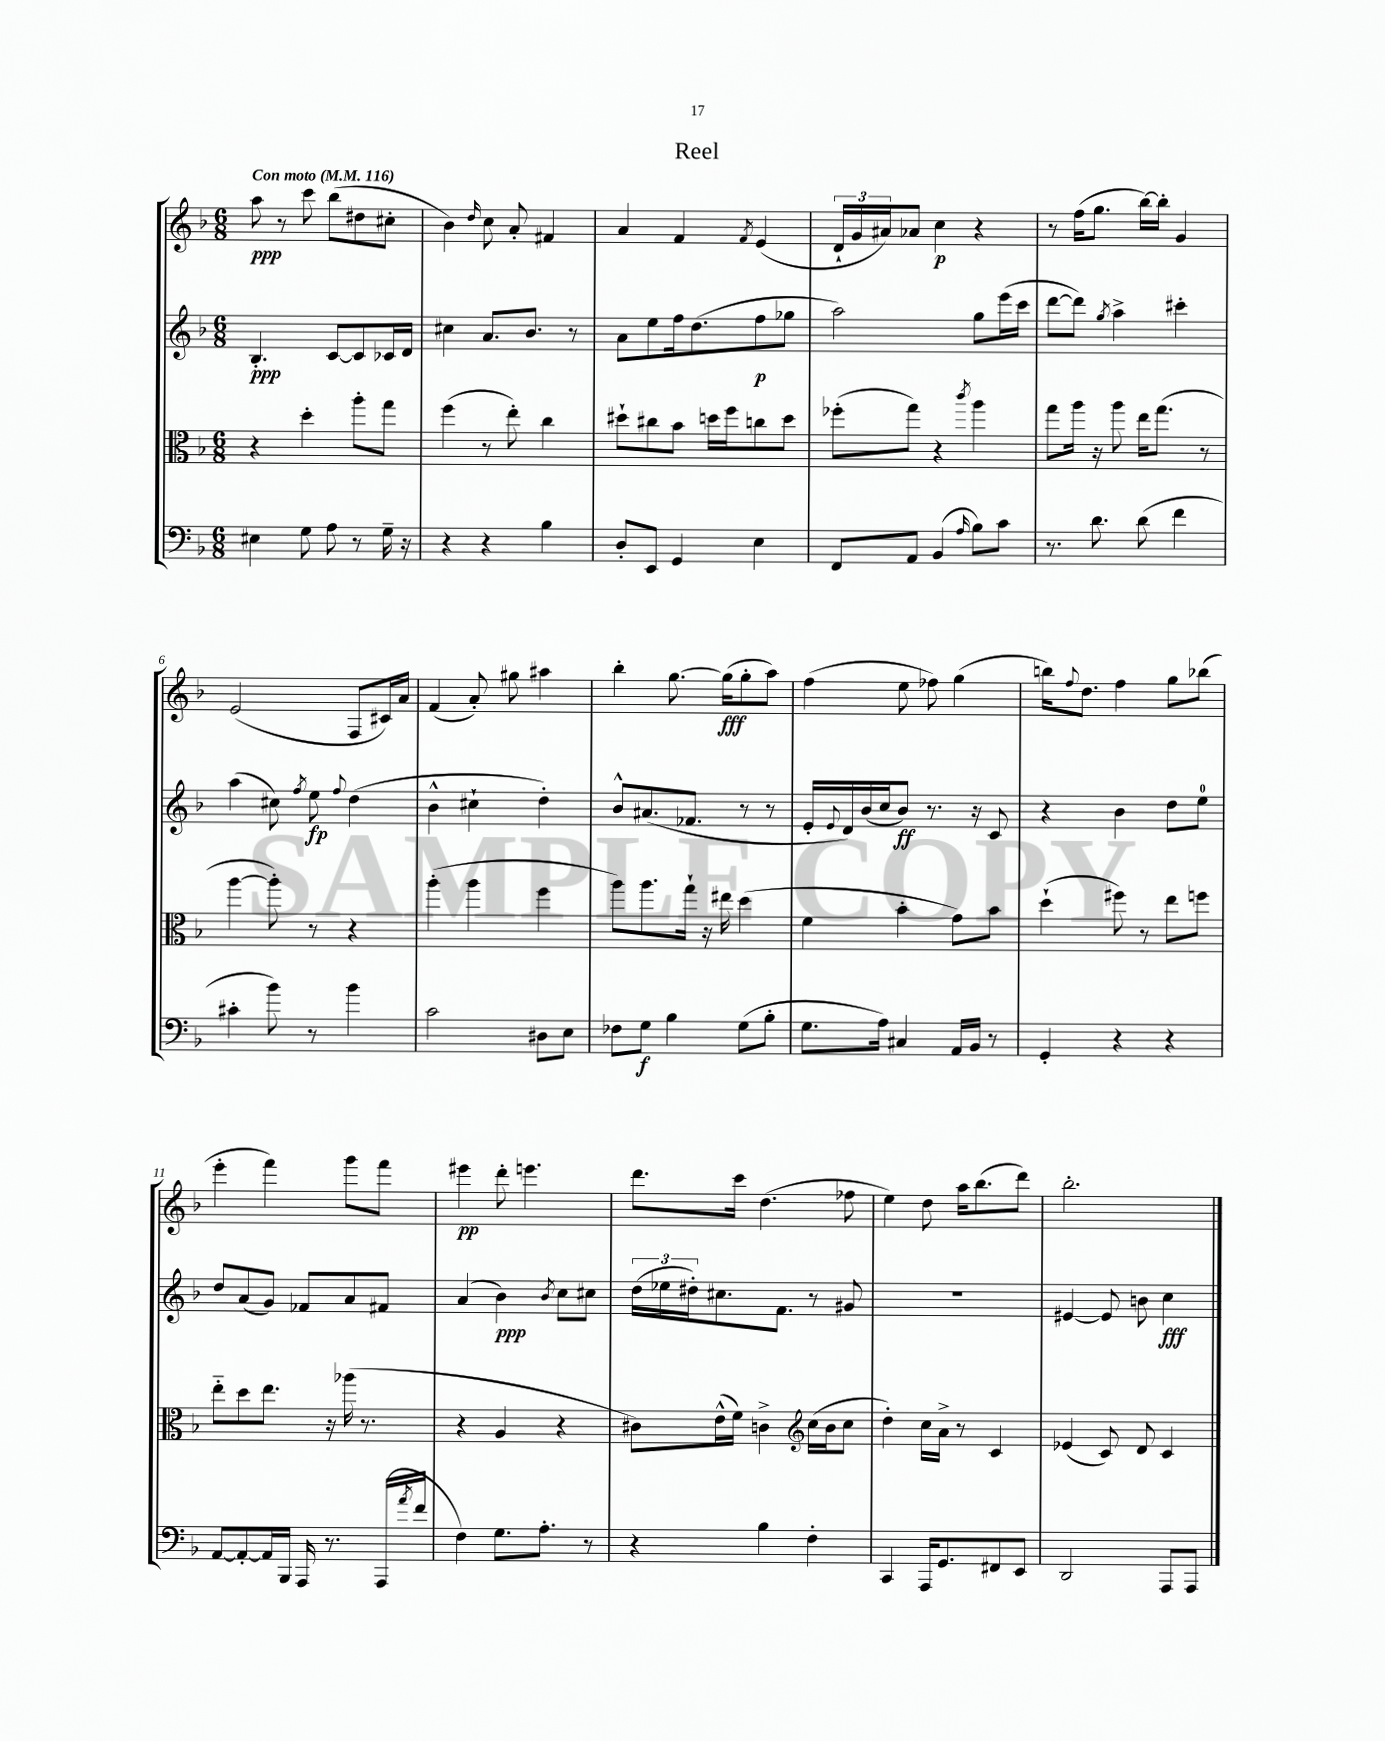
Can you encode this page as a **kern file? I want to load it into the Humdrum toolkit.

**kern	**kern	**kern	**kern
*staff4	*staff3	*staff2	*staff1
*clefF4	*clefC3	*clefG2	*clefG2
*k[b-]	*k[b-]	*k[b-]	*k[b-]
*M6/8	*M6/8	*M6/8	*M6/8
*MM116	*MM116	*MM116	*MM116
4E#	4r	4.B-'	8aa
.	.	.	8r
8G	4dd'	.	8ccc
8A	.	[8c	(8bb-
8r	8aa'	8c]	8dd#
16G~	8gg	16c-	8cc#'
16r	.	16d	.
=	=	=	=
4r	(4ff	4cc#	4b-)
.	.	.	16qqdd
4r	8r	8.a	8cc
.	8ee')	.	8a'
.	.	8.b-	.
4B-	4cc	.	4f#
.	.	8r	.
=	=	=	=
8D'	8dd#`	8a	4a
8EE	8cc#	8ee	.
4GG	8b-	16ff	4f
.	.	(8.dd	.
.	16dd	.	.
.	16ff	.	.
.	.	.	8qf
4E	8cc	8ff	(4e
.	8dd	8gg-	.
=	=	=	=
8FF	(8ff-'	2aa)	24d`
.	.	.	24g
.	.	.	24a#)
8AA	8gg)	.	8a-
(4BB-	4r	.	4cc
16qqA	8qccc	.	.
8B-)	4aa	8gg	4r
8c	.	(16eee	.
.	.	16ccc	.
=	=	=	=
8.r	8gg	[8ddd	8r
.	16aa	8ddd])	(16ff
8.d	16r	.	8.gg
.	.	8qgg	.
.	8aa	4aa^	.
(8d	16ee	.	[16bb-)
.	(8.gg	.	16bb-']
4f	.	4ccc#'	4g
.	8r	.	.
=	=	=	=
4c#'	[4aa	(4aa	(2e
8b-)	8aa'])	8cc#)	.
.	.	8qff	.
8r	8r	8ee	.
.	.	8qqff	.
4b-	4r	(4dd	8F
.	.	.	16c#)
.	.	.	16a
=	=	=	=
2c	(4aa'	4b-^^	(4f
.	4aa	4cc#`	8a')
.	.	.	8gg#
8D#	4ff	4dd')	4aa#
8E	.	.	.
=	=	=	=
8F-	8aa)	8b-^^	4bb-'
8G	8.aa	(8.a#	.
4B-	.	.	[8.gg
.	16gg`	8.f-	.
.	16r	.	.
.	16ee#	.	(16gg]
(8G	(4dd	8r	8gg'
8B-'	.	8r	8aa)
=	=	=	=
8.G	4f	16e'	(4ff
.	.	8qqe	.
.	.	16d)	.
.	.	(16b-	.
16A)	.	16cc	.
4C#	4b-'	8b-)	8ee
.	.	8.r	8ff-)
16AA	8g)	.	(4gg
16BB-	.	16r	.
8r	8b-	8c	.
=	=	=	=
4GG'	(4dd`	4r	16bb)
.	.	.	8qqff
.	.	.	8.dd
4r	8ff#)	4b-	4ff
.	8r	.	.
4r	8ee	8dd	8gg
.	8ff	8ee	(8bb-
=	=	=	=
[8AA	8ee'~	8dd	4eee'
8AA'_	8dd	(8a	.
16AA]	8.ee	8g)	4fff)
16BBB-	.	.	.
16AAA	.	8f-	.
8.r	16r	.	.
.	(16aa-	8a	8ggg
.	8.r	.	.
(16AAA	.	8f#	8fff
8qa	.	.	.
16f	.	.	.
=	=	=	=
4F)	4r	(4a	4eee#
8.G	4A	4b-)	8ddd'
.	.	.	4.eee
8.A'	.	.	.
.	.	8qb-	.
.	4r	8cc	.
8r	.	8cc#	.
=	=	=	=
4r	8c#)	(24dd	8.ddd
.	.	24ee-	.
.	.	24dd#')	.
.	(16e^^	8.cc#	.
.	16f)	.	16ccc
4B-	4c^	.	(4.dd
.	.	8.f	.
*	*clefG2	*	*
4F'	(16cc	8r	.
.	16b-	.	.
.	8cc	8g#	8ff-
=	=	=	=
4CC	4dd')	2.r	4ee)
16AAA	16cc	.	8dd
8.GG	16a^	.	.
.	8r	.	16aa
.	.	.	(8.bb-
8FF#	4c	.	.
8EE	.	.	8ddd)
=	=	=	=
2DD	(4e-	[4e#	2.bb-'
.	8c)	8e#]	.
.	8d	8b	.
8AAA	4c	4cc	.
8AAA	.	.	.
==	==	==	==
*-	*-	*-	*-
